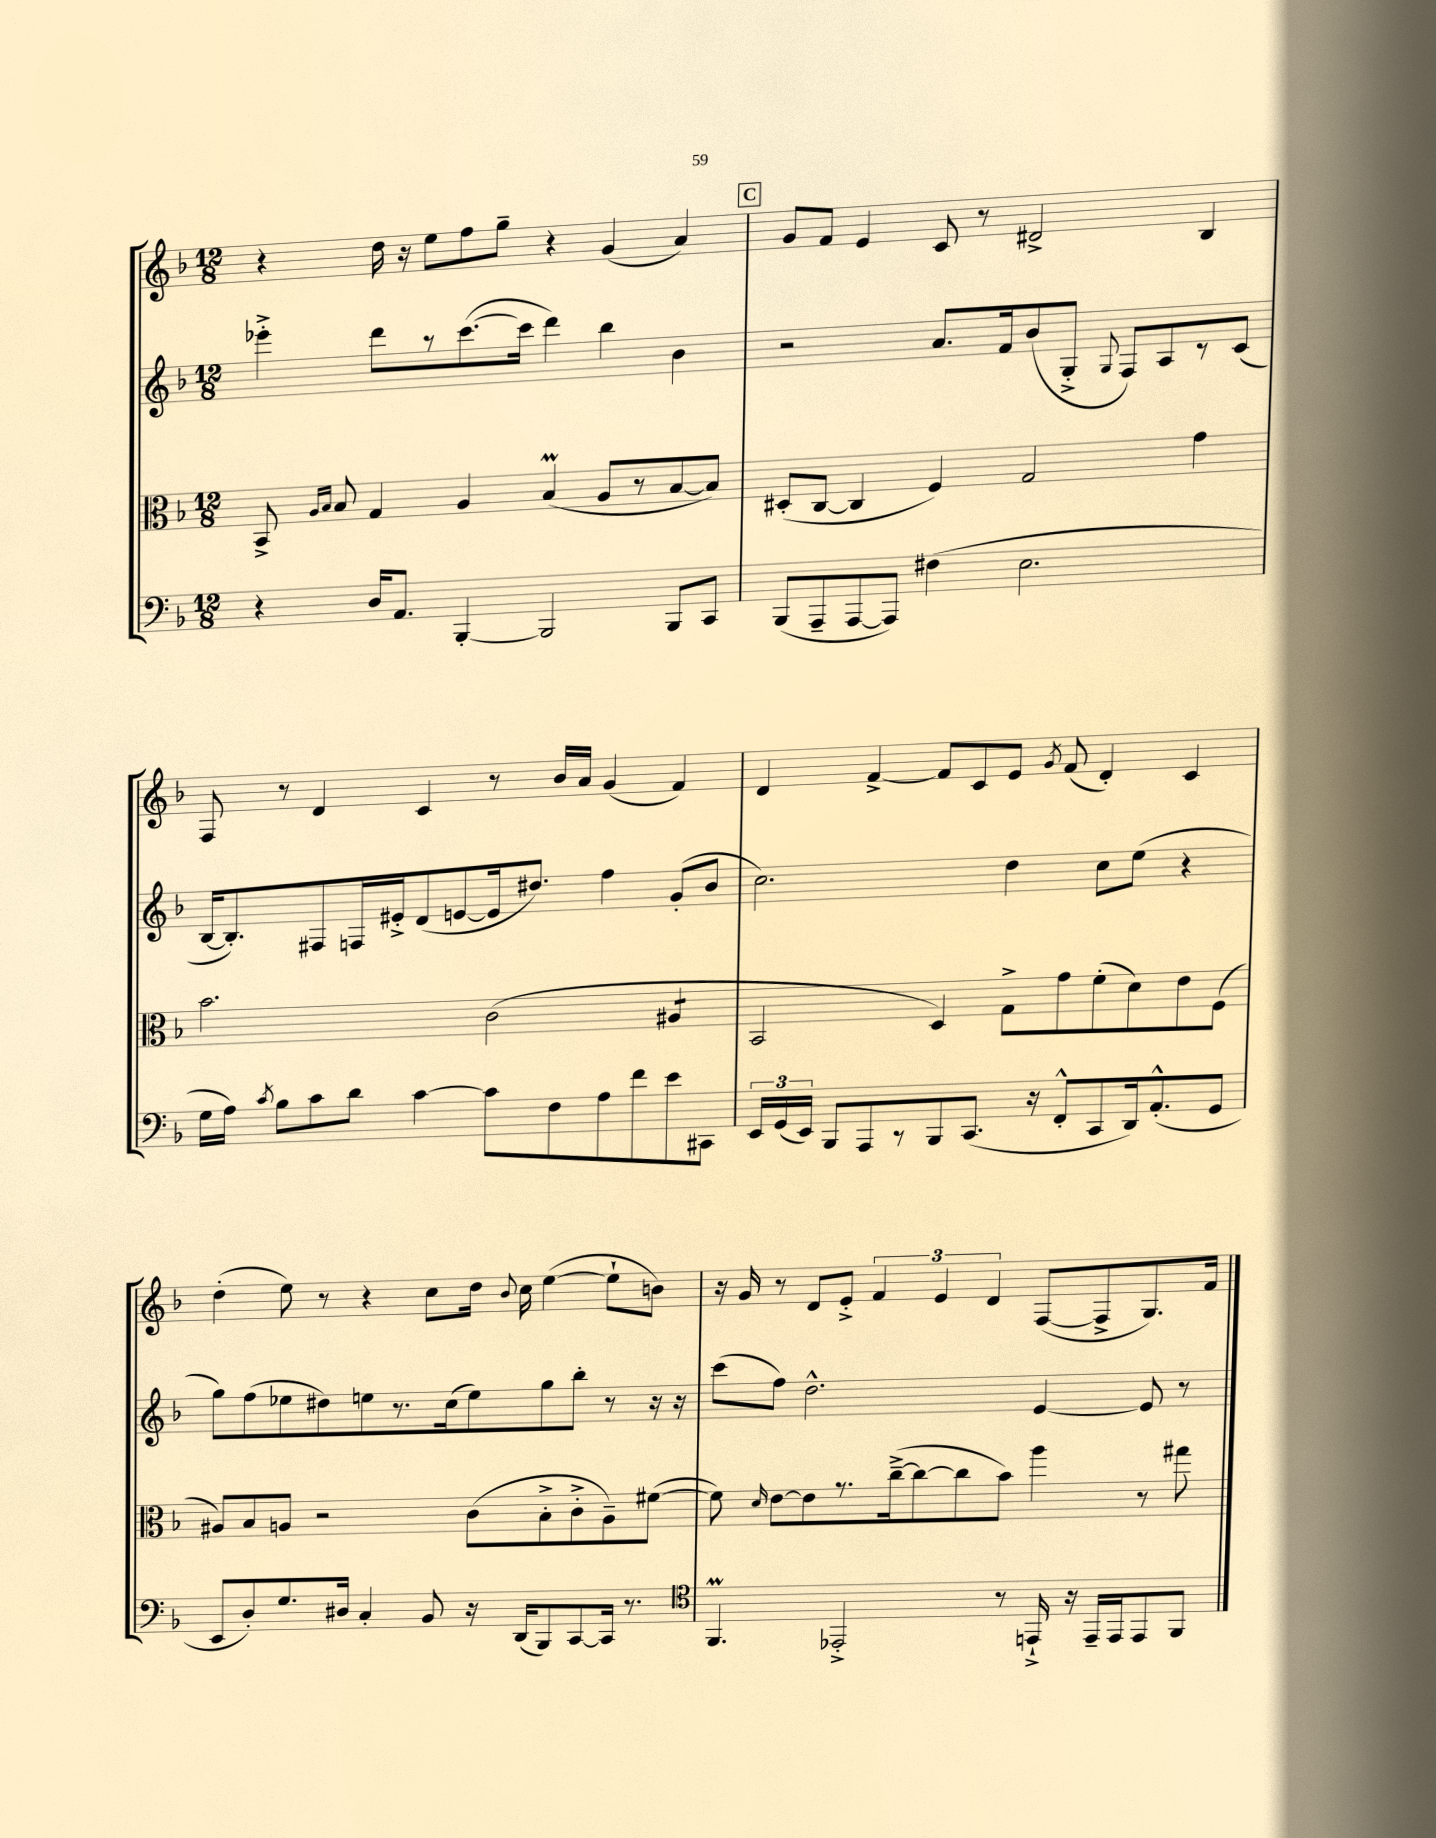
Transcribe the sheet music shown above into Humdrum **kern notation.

**kern	**kern	**kern	**kern
*staff4	*staff3	*staff2	*staff1
*clefF4	*clefC3	*clefG2	*clefG2
*k[b-]	*k[b-]	*k[b-]	*k[b-]
*M12/8	*M12/8	*M12/8	*M12/8
4r	8BB-^	4eee-'^	4r
.	16qqA	.	.
.	16qqB-	.	.
.	8B-	.	.
16D	4G	8ddd	16dd
8.AA	.	.	16r
.	.	8r	8ee
[4BBB-'	4A	([8.ccc	8ff
.	.	.	8gg~
.	.	16ccc]	.
2BBB-]	(4B-	4ddd)	4r
.	8A	4bb-	(4g
.	8r	.	.
8BBB-	[8B-	4b-	4a)
8CC	8B-])	.	.
=	=	=	=
(8BBB-	(8D#'	2r	8g
8AAA~	[8C	.	8f
[8AAA	4C]	.	4e
8AAA])	.	.	.
(4F#	4F)	8.a	8c
.	.	.	8r
.	.	16f	.
2.E	2G	(8b-	2d#^
.	.	8G'^	.
.	.	8qqG	.
.	.	8F)	.
.	.	8A	.
.	4g	8r	4B-
.	.	(8c	.
=	=	=	=
16G	2.b-	[16B-	8F
16A)	.	8.B-'])	.
8qc	.	.	.
8B-	.	.	8r
8c	.	8F#	4d
8d	.	16F	.
.	.	16e#'^	.
[4c	.	(8d	4c
.	.	[8e	.
8c]	(2c	16e]	8r
.	.	8.dd#)	.
8F	.	.	16b-
.	.	.	16a
8A	.	4ff	(4g
8f	.	.	.
8e	4A#	(8g'	4f)
8CC#	.	8b-	.
=	=	=	=
24EE	2BB-	2.cc)	4d
(24GG	.	.	.
24EE)	.	.	.
8BBB-	.	.	.
8AAA	.	.	[4f^
8r	.	.	.
8BBB-	4D)	.	8f]
(8.CC	.	.	8c
.	8G^	4dd	8e
16r	.	.	.
.	.	.	8qg
8FF'^^	8g	.	(8f
8CC	(8f'	8cc	4d')
16DD)	8d)	(8ee	.
(8.AA'^^	.	.	.
.	8e	4r	4c
8GG	(8F	.	.
=	=	=	=
8EE	8A#)	8gg)	(4dd'
8D')	8B-	(8ff	.
8.G	8A	8ee-	8ee)
.	2r	8dd#)	8r
16D#	.	.	.
4C'	.	8ee	4r
.	.	8.r	.
8BB-	.	.	8cc
.	.	(16cc	.
16r	(8c	8ee)	16dd
.	.	.	8qqb-
(16DD	.	.	16cc
8BBB-)	8B-'^	8gg	([4ee
[8CC	8c'^	8bb-'	.
16CC]	8A~)	8r	8ee`]
8.r	.	.	.
.	([8f#	16r	8b)
.	.	16r	.
=	=	=	=
*clefC4	*	*	*
4.FF	8f#])	(8ccc	16r
.	.	.	16g
.	16qqd	.	.
.	[8e	8ff)	8r
.	8e]	2.dd^^	8d
2EE-'^	8.r	.	8e'^
.	.	.	6f
.	([16cc~^	.	.
.	8cc_	.	.
.	.	.	6e
.	8cc]	.	.
.	.	.	6d
8r	8b-)	.	.
16EE`^	4aa	[4e	([8F
16r	.	.	.
16EE~	.	.	8F^]
16EE	.	.	.
8EE	8r	8e]	8.G)
8FF	8gg#	8r	.
.	.	.	16f
==	==	==	==
*-	*-	*-	*-
